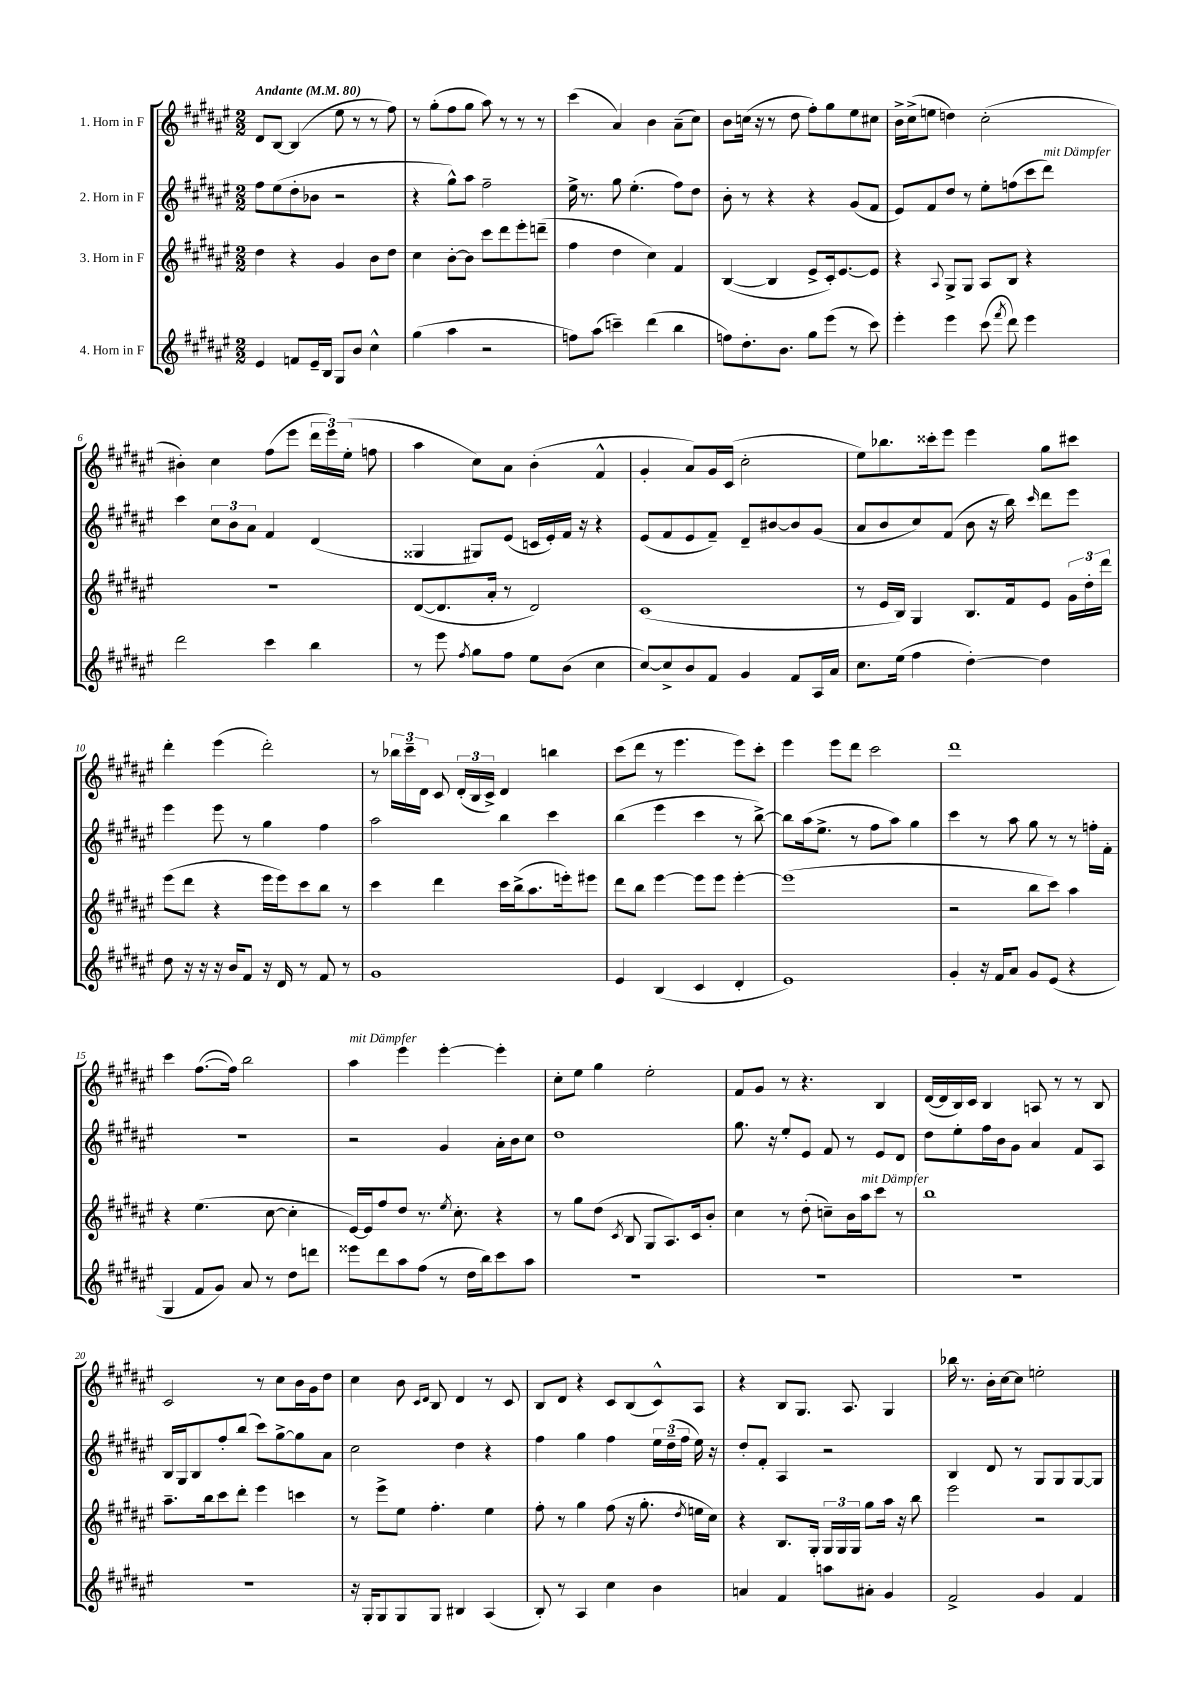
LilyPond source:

<<
\new StaffGroup <<
\new Staff = "s0" \with { instrumentName = "1. Horn in F" } {
    \clef treble \key fis \major \numericTimeSignature \time 2/2 \tempo "Andante" 4 = 80
    \autoBeamOff dis'8[ b8]~ b4( eis''8 r8 r8 fis''8) |
    r8 gis''8[-.( fis''8 gis''8] ais''8) r8 r8 r8 |
    cis'''4( ais'4) b'4 ais'8[--( cis''8]) |
    b'8[ c''16]( r16 r8 dis''8 fis''8[-.) gis''8 eis''8 cis''8] |
    b'16[-> cis''16->( e''8] d''4) cis''2-.( |
    bis'4-.) cis''4 fis''8[( eis'''8] \tuplet 3/2 { dis'''16[ eis'''16) eis''16]-.( } f''8 |
    ais''4 cis''8[) ais'8] b'4-.( fis'4-^ |
    gis'4-. ais'8[) gis'16 cis'16]( cis''2-. |
    eis''8[) bes''8. cisis'''16-. eis'''8] eis'''4 gis''8[ cis'''8] |
    dis'''4-. eis'''4( dis'''2-.) |
    r8 \tuplet 3/2 { bes''16[ cis'''16-- dis'16] } cis'8 \tuplet 3/2 { dis'16[-.( b16 cis'16]->) } dis'4 b''4 |
    cis'''8[( dis'''8] r8 eis'''4. eis'''8[) cis'''8]-. |
    eis'''4 eis'''8[ dis'''8] cis'''2 |
    dis'''1 |
    cis'''4 fis''8.[~( fis''16]) b''2 |
    ais''4^\markup { \italic "mit Dämpfer" } eis'''4 eis'''4~-. eis'''4-. |
    cis''8[-. eis''8] gis''4 eis''2-. |
    fis'8[ gis'8] r8 r4. b4 |
    dis'16[~( dis'16 b16) cis'16] b4 a8 r8 r8 b8 |
    cis'2 r8 cis''8[ b'16 gis'16 dis''8] |
    cis''4 b'8 \grace { cis'16[ dis'16] } b8 dis'4 r8 cis'8 |
    b8[ dis'8] r4 cis'8[ b8( cis'8-^) ais8] |
    r4 b8[ gis8.] ais8. gis4 |
    bes''16 r8. b'16[-. cis''16~ cis''8] e''2-. \bar "|." |
}
\new Staff = "s1" \with { instrumentName = "2. Horn in F" } {
    \clef treble \key fis \major \numericTimeSignature \time 2/2
    \autoBeamOff fis''8[ eis''8( dis''8-. bes'8] r2 |
    r4 gis''8[-^) ais''8] fis''2-- |
    eis''16-> r8. gis''8 eis''4.-.( fis''8[) dis''8] |
    b'8-. r8 r4 r4 gis'8[( fis'8] |
    eis'8[) fis'8 dis''8] r8 eis''8[-. f''8( cis'''8 dis'''8]^\markup { \italic "mit Dämpfer" }) |
    cis'''4 \tuplet 3/2 { cis''8[ b'8 ais'8] } fis'4 dis'4( |
    gisis4 gis8[) eis'8]( c'16[ eis'16-.) fis'16] r16 r4 |
    eis'8[( fis'8 eis'8 fis'8]--) dis'8[-- bis'8~ bis'8 gis'8]( |
    ais'8[ b'8 cis''8) fis'8]( b'8 r16 b''16) \grace { cis'''16 } dis'''8[ eis'''8] |
    eis'''4 eis'''8 r8 gis''4 fis''4 |
    ais''2 b''4 cis'''4 |
    b''4( eis'''4 cis'''4 r8 b''8~->) |
    b''8[ ais''16( eis''8.]-> r8 fis''8[ ais''8]) gis''4 |
    cis'''4 r8 ais''8 gis''8 r8 r8 f''16[-. fis'16]-. |
    r1 |
    r2 gis'4 ais'16[-. b'16 cis''8] |
    dis''1 |
    gis''8. r16 eis''8[-. eis'8] fis'8 r8 eis'8[ dis'8] |
    dis''8[ eis''8-. fis''16 b'16 gis'8] ais'4 fis'8[ ais8] |
    b16[ gis16 b8 fis''8-. b''8]( cis'''8[) gis''8~-> gis''8 ais'8] |
    cis''2 dis''4 r4 |
    fis''4 gis''4 fis''4 \tuplet 3/2 { eis''16[ dis''16--( fis''16] } eis''16) r16 |
    dis''8[-. fis'8]-. ais4 r2 |
    b4 dis'8 r8 gis8[ gis8 gis8~ gis8] \bar "|." |
}
\new Staff = "s2" \with { instrumentName = "3. Horn in F" } {
    \clef treble \key fis \major \numericTimeSignature \time 2/2
    \autoBeamOff dis''4 r4 gis'4 b'8[ dis''8] |
    cis''4 b'8[~-. b'8] cis'''8[ dis'''8 eis'''8-. d'''8]--( |
    fis''4 dis''4 cis''4) fis'4 |
    b4~( b4 eis'8[-> cis'16-.) eis'8.~ eis'8] |
    r4 \appoggiatura { ais8 } gis8[-> gis8] ais8[ b8] r4 |
    R1 |
    dis'8[~( dis'8. ais'16]-. r8 dis'2) |
    cis'1( |
    r8 eis'16[ b16]) gis4 b8.[ fis'16 eis'8] \tuplet 3/2 { gis'16[ dis''16-. dis'''16] } |
    eis'''8[( dis'''8] r4 eis'''16[ eis'''16) cis'''8 b''8] r8 |
    cis'''4 dis'''4 cis'''16[ b''16->( ais''8. e'''16-.) eis'''8] |
    dis'''8[ b''8] eis'''4~ eis'''8[ eis'''8] eis'''4~-. |
    eis'''1( |
    r2 b''8[ cis'''8]) ais''4 |
    r4 eis''4.( cis''8~ cis''4-. |
    eis'16[~) eis'16 fis''8 dis''8] r8. \acciaccatura { eis''8 } cis''8.-. r4 |
    r8 gis''8[ dis''8]( \acciaccatura { cis'8 } b8 gis8[ ais8.) cis'16 b'8]-. |
    cis''4 r8 dis''8-.( c''8[--) b'16 ais''16^\markup { \italic "mit Dämpfer" } cis'''8] r8 |
    b''1 |
    ais''8.[-- b''16 cis'''8 dis'''8]-. eis'''4 c'''4 |
    r8 eis'''8[-> eis''8] fis''4.-. eis''4 |
    fis''8-. r8 gis''4 fis''8( r16 gis''8.-. \acciaccatura { dis''8 } e''16[ cis''16]) |
    r4 b8.[ gis16]-. \tuplet 3/2 { gis16[ gis16 gis16] } gis''8[ ais''16] r16 b''8 |
    eis'''2 r2 \bar "|." |
}
\new Staff = "s3" \with { instrumentName = "4. Horn in F" } {
    \clef treble \key fis \major \numericTimeSignature \time 2/2
    \autoBeamOff eis'4 f'8[ eis'16-- b16] gis8[ b'8] cis''4-^ |
    gis''4( ais''4 r2 |
    f''8[) ais''8]( c'''4--) dis'''4( b''4 |
    f''8[) dis''8.-. b'8.] gis''8[ eis'''8]( r8 cis'''8) |
    eis'''4-. eis'''4 cis'''8( \acciaccatura { fis'''8 } dis'''8) eis'''4 |
    dis'''2 cis'''4 b''4 |
    r8 eis'''8 \acciaccatura { fis''8 } gis''8[ fis''8] eis''8[ b'8]( cis''4 |
    cis''8[~) cis''8-> b'8 fis'8] gis'4 fis'8[ ais16 ais'16] |
    cis''8.[ eis''16]( fis''4 dis''4~-.) dis''4 |
    dis''8 r16 r16 r16 b'16[ fis'8] r16 dis'16 r8 fis'8 r8 |
    gis'1 |
    eis'4 b4( cis'4 dis'4-. |
    eis'1) |
    gis'4-. r16 fis'16[ ais'8] gis'8[ eis'8]( r4 |
    gis4 fis'8[ gis'8]) ais'8 r8 dis''8[ d'''8] |
    eisis'''8[ dis'''8 ais''8 fis''8]( r8 dis''16[ b''16) cis'''8 ais''8] |
    R1 |
    R1 |
    R1 |
    R1 |
    r16 gis16[-. gis8 gis8 gis8] bis4 ais4( |
    b8-.) r8 ais4 cis''4 b'4 |
    a'4 fis'4 a''8[ ais'8]-. gis'4 |
    fis'2-> gis'4 fis'4 \bar "|." |
}
>>
>>
